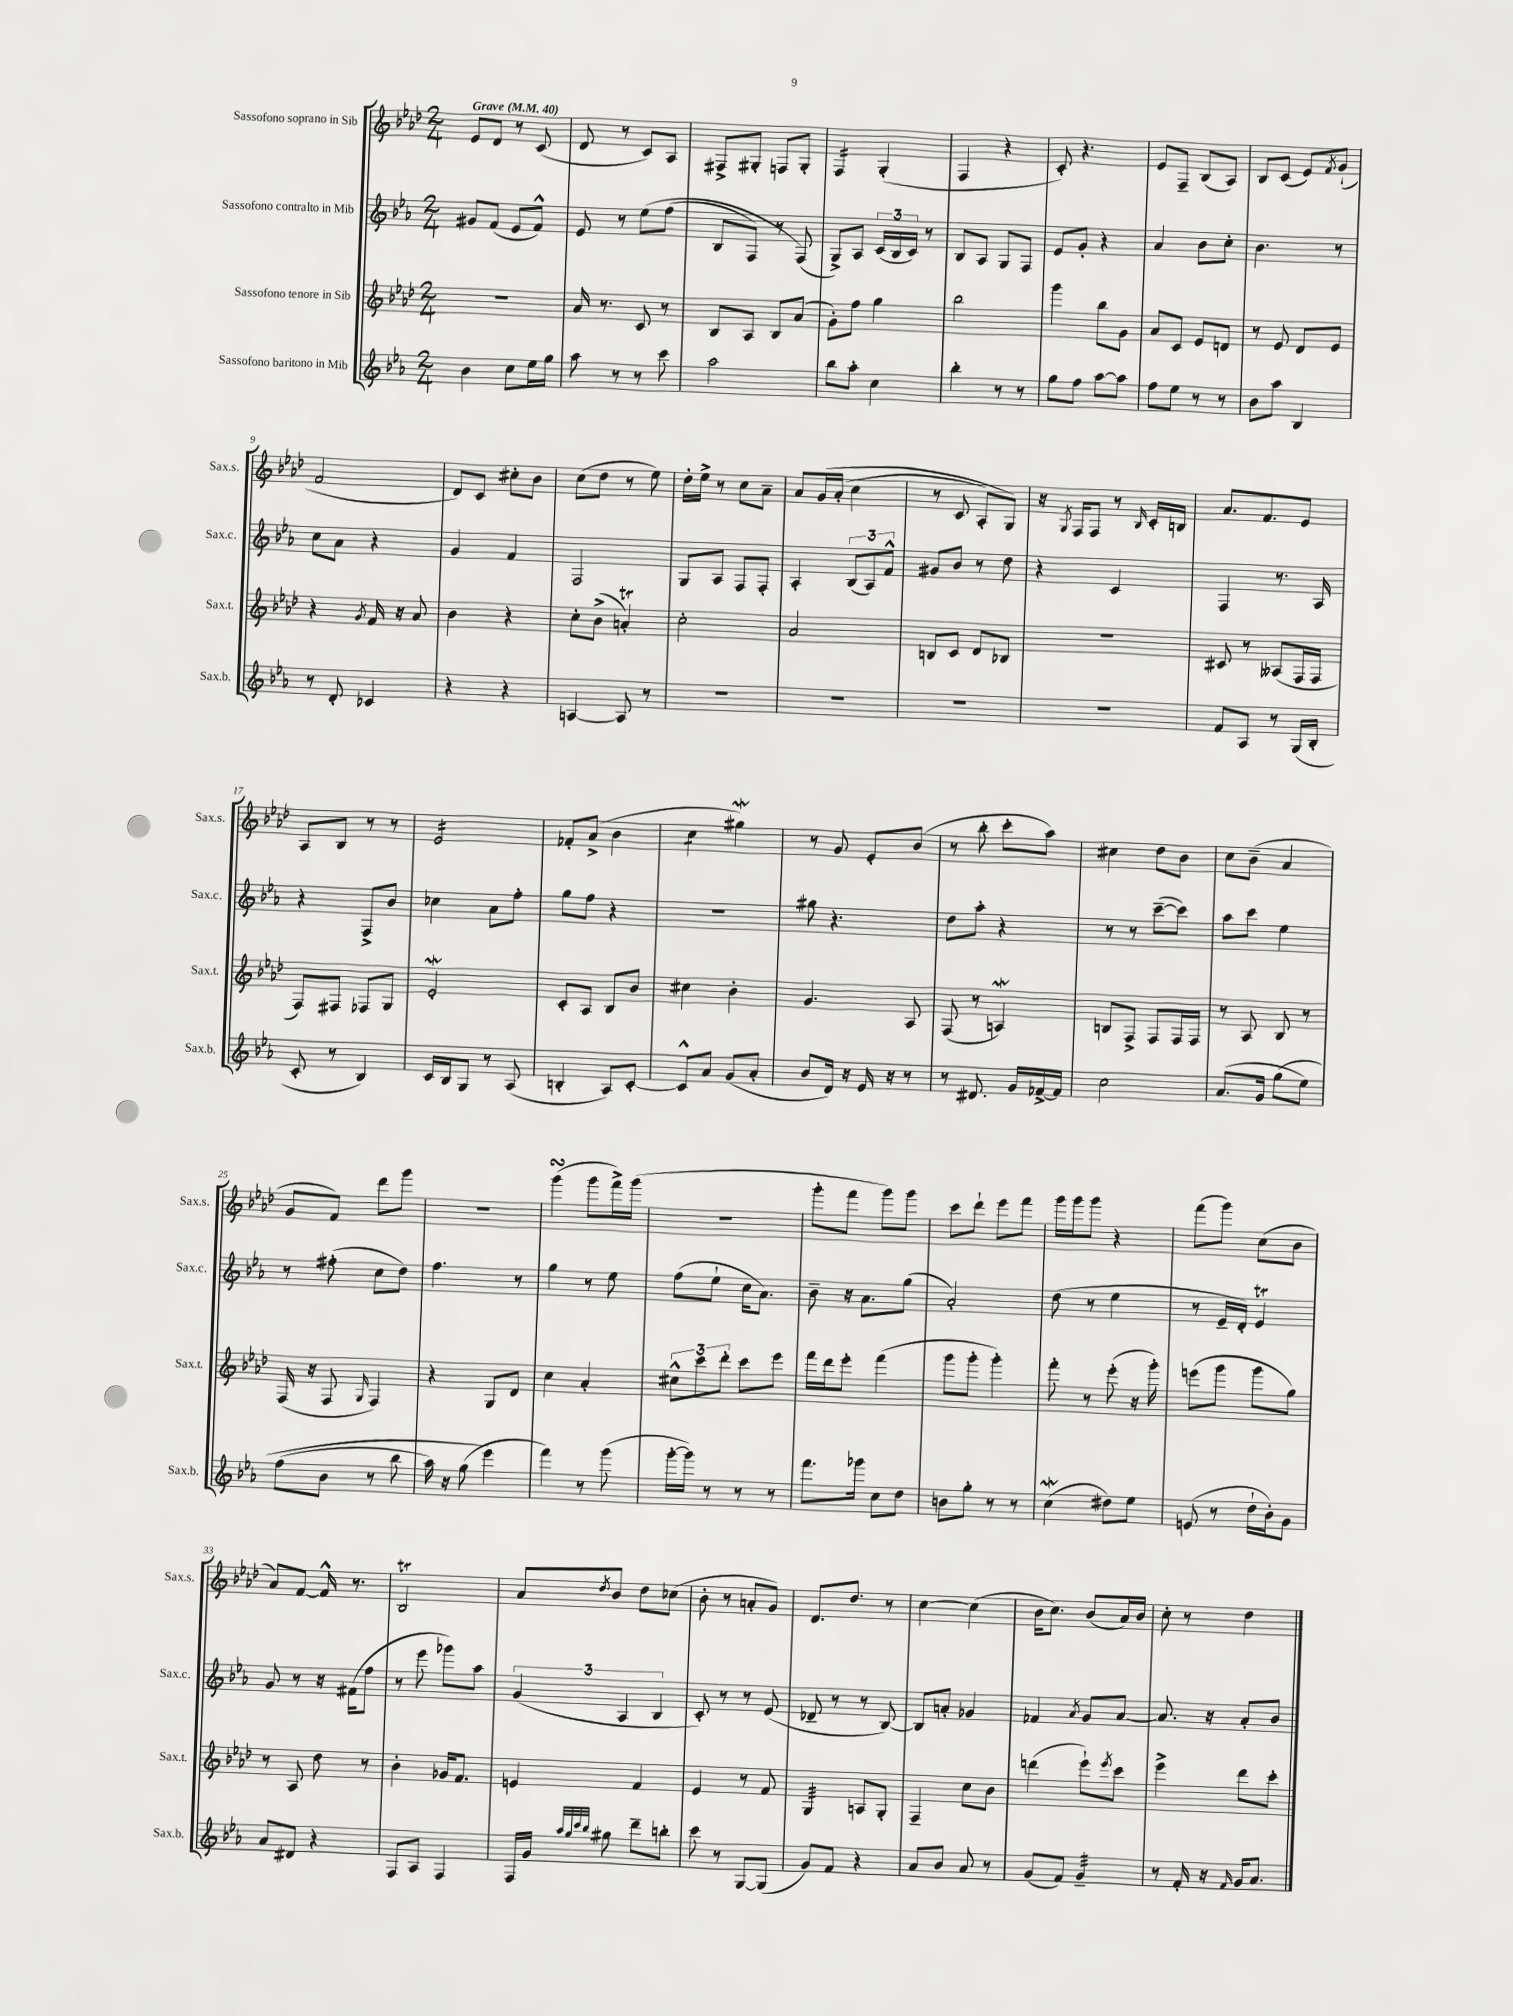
<<
\new StaffGroup <<
\new Staff = "s0" \with { instrumentName = "Sassofono soprano in Sib" shortInstrumentName = "Sax.s." } {
    \clef treble \key aes \major \numericTimeSignature \time 2/4 \tempo "Grave" 4 = 40
    ees'8 des'8 r8 c'8( |
    des'8 r8 c'8) aes8 |
    fis8-> gis8-. f8 gis8-. |
    f4:16 g4-.( |
    f4 r4 |
    c'8-.) r4. |
    ees'8 f8-- bes8( aes8) |
    bes8 c'8( ees'8) \acciaccatura { f'8 } g'8-!( |
    f'2 |
    des'8) c'8 cis''8-. bes'8 |
    c''8( des''8 r8 ees''8) |
    des''16-. ees''16-> r8 c''8 aes'8-- |
    aes'8 g'16\( aes'16-.( c''4 |
    r8 c'8 aes8-.) g8\) |
    r16 \acciaccatura { g8 } f16 f8 r8 \grace { bes16 } c'16-. b16 |
    aes'8. f'8. ees'8 |
    aes8 bes8 r8 r8 |
    ees'2:16 |
    fes'8-. aes'8->( bes'4 |
    c''4:8 gis''4\mordent) |
    r8 g'8 ees'8-. bes'8( |
    r8 bes''8-. c'''8-. aes''8) |
    cis''4 des''8 bes'8 |
    c''8 bes'8--( aes'4 |
    g'8 f'8) des'''8 g'''8 |
    r2 |
    g'''4\turn( g'''8 f'''16->) g'''16( |
    R2 |
    g'''8-. f'''8 g'''8) g'''8 |
    c'''8 des'''8-! ees'''8 f'''8 |
    g'''16 g'''16 g'''8 r4 |
    f'''8( g'''8) c''8( bes'8 |
    aes'8) f'8~ f'16-^ r8. |
    bes2\trill |
    aes'8 \acciaccatura { des''8 } bes'8 des''8 ces''8( |
    bes'8-. r8 a'8-. g'8) |
    des'8. des''8. r8 |
    c''4~ c''4( |
    bes'16 c''8.) bes'8( aes'16) bes'16 |
    c''8-. r8 des''4 \bar "|." |
}
\new Staff = "s1" \with { instrumentName = "Sassofono contralto in Mib" shortInstrumentName = "Sax.c." } {
    \clef treble \key ees \major \numericTimeSignature \time 2/4
    gis'8 f'8( ees'8 f'8-^) |
    ees'8 r8 ees''8\( f''8( |
    bes8 f8) r8 f8(\) |
    g8->) aes8 \tuplet 3/2 { c'16( bes16 c'16) } r8 |
    bes8 aes8 g8 f8 |
    ees'8 g'8-. r4 |
    aes'4 bes'8 c''8-. |
    bes'4. r8 |
    c''8 aes'8 r4 |
    g'4 f'4 |
    f2 |
    g8 aes8 f8 f8-. |
    aes4-. \tuplet 3/2 { bes8( aes8) f'8-^ } |
    gis'8 bes'8 r8 d''8 |
    r4 c'4 |
    f4 r8. aes16 |
    r4 f8-> bes'8 |
    ces''4 aes'8 f''8-. |
    g''8 f''8 r4 |
    R2 |
    gis''8 r4. |
    d''8 aes''8-. r4 |
    r8 r8 c'''8~--( c'''8) |
    aes''8 c'''8 ees''4 |
    r8 fis''8-.( c''8 d''8) |
    f''4. r8 |
    g''4 r8 ees''8 |
    f''8( ees''8-! c''16 aes'8.) |
    bes'8-- r16 aes'8. g''8( |
    aes'2-.) |
    d''8( r8 ees''4 |
    r8 ees'16-- d'16-.) ees'4\trill |
    g'8 r8 r16 fis'16( f''8 |
    r8 ees'''8 ges'''8) aes''8 |
    \tuplet 3/2 { g'4( aes4 bes4 } |
    c'8-.) r8 r8 ees'8( |
    des'8-- r8 r8 bes8~) |
    bes8 a'8-. ges'4 |
    fes'4 \acciaccatura { aes'8 } g'8 aes'8~ |
    aes'8. r16 aes'8-. bes'8 \bar "|." |
}
\new Staff = "s2" \with { instrumentName = "Sassofono tenore in Sib" shortInstrumentName = "Sax.t." } {
    \clef treble \key aes \major \numericTimeSignature \time 2/4
    R2 |
    aes'16 r8. c'8 r8 |
    bes8 aes8 bes8 aes'8( |
    g'8-.) f''8 g''4 |
    bes''2 |
    g'''4 bes''8 g'8 |
    aes'8 c'8 ees'8 d'8 |
    r8 ees'8 des'8 ees'8 |
    r4 \acciaccatura { g'8 } f'16 r16 aes'8 |
    bes'4 r4 |
    c''8-. bes'8->( a'4-.\trill) |
    c''2-. |
    aes'2 |
    b8 c'8 des'8 bes8 |
    r2 |
    cis'8 r8 aeses8( f16 f16 |
    f8) fis8 fes8 g8 |
    ees'2-.\mordent |
    c'8-. aes8 bes8 bes'8 |
    cis''4 bes'4-. |
    g'4. aes8 |
    f8( r8 a4\mordent) |
    b8 f8-> f8 f16 f16 |
    r8 aes8 bes8 r8 |
    f16( r16 f8 \grace { g16 } f4) |
    r4 g8 des'8 |
    c''4 aes'4-. |
    \tuplet 3/2 { cis''8-^ c'''8 des'''8-. } c'''8 ees'''8 |
    f'''16 des'''16 ees'''8-. f'''4( |
    g'''8 g'''8-. g'''4-.) |
    f'''8-. r8 ees'''8-.( r16 g'''16-.) |
    e'''8( g'''8 g'''8 g''8) |
    r8 aes8 des''8 r8 |
    bes'4-. ges'16 f'8. |
    e'4 f'4 |
    ees'4 r8 f'8 |
    g4:32 a8 g8-. |
    f4-- c''8 bes'8 |
    d'''4( ees'''8-!) \acciaccatura { ees'''8 } c'''8 |
    ees'''4-> des'''8 c'''8-. \bar "|." |
}
\new Staff = "s3" \with { instrumentName = "Sassofono baritono in Mib" shortInstrumentName = "Sax.b." } {
    \clef treble \key ees \major \numericTimeSignature \time 2/4
    bes'4 c''8 ees''16 g''16 |
    aes''8 r8 r8 c'''8 |
    aes''2 |
    bes''8 aes''8-. c''4 |
    bes''4-. r8 r8 |
    g''8 f''8 aes''8~ aes''8 |
    f''8 ees''8 r8 r8 |
    bes'8 aes''8 bes4 |
    r8 d'8-. ces'4 |
    r4 r4 |
    a4~ a8 r8 |
    R2 |
    R2 |
    R2 |
    R2 |
    f'8 aes8 r8 g16( bes16-. |
    c'8-. r8 bes4) |
    c'16 bes16 g8 r8 aes8( |
    b4-. aes8) c'8~-. |
    c'8-^ aes'8 g'8( aes'8-. |
    bes'8 d'16) r16 ees'16 r16 r8 |
    r8 dis'8. g'16 fes'16~-> fes'16 |
    c''2 |
    aes'8.( g'16 g''8\( ees''8) |
    f''8( bes'8 r8 bes''8 |
    aes''16) r16 g''8( ees'''4\) |
    f'''4) r8 g'''8( |
    g'''16~-. g'''16) r8 r8 r8 |
    f'''8. ges'''16 c''8 d''8 |
    b'8 g''8-. r8 r8 |
    c''4\mordent( dis''8) ees''8 |
    e'8( r8 d''16-! bes'16-.) g'8 |
    aes'8 dis'8 r4 |
    f8 aes8 f4 |
    f16 g'16 \grace { aes''32 g''32 c'''32 bes''32 } gis''8 d'''8-- b''8-. |
    c'''8 r8 g8~ g8( |
    g'8) f'8 r4 |
    aes'8 bes'8 aes'8 r8 |
    g'8( f'8) g'4:32-- |
    r8 f'16-. r16 \grace { f'16 } g'16 aes'8. \bar "|." |
}
>>
>>
